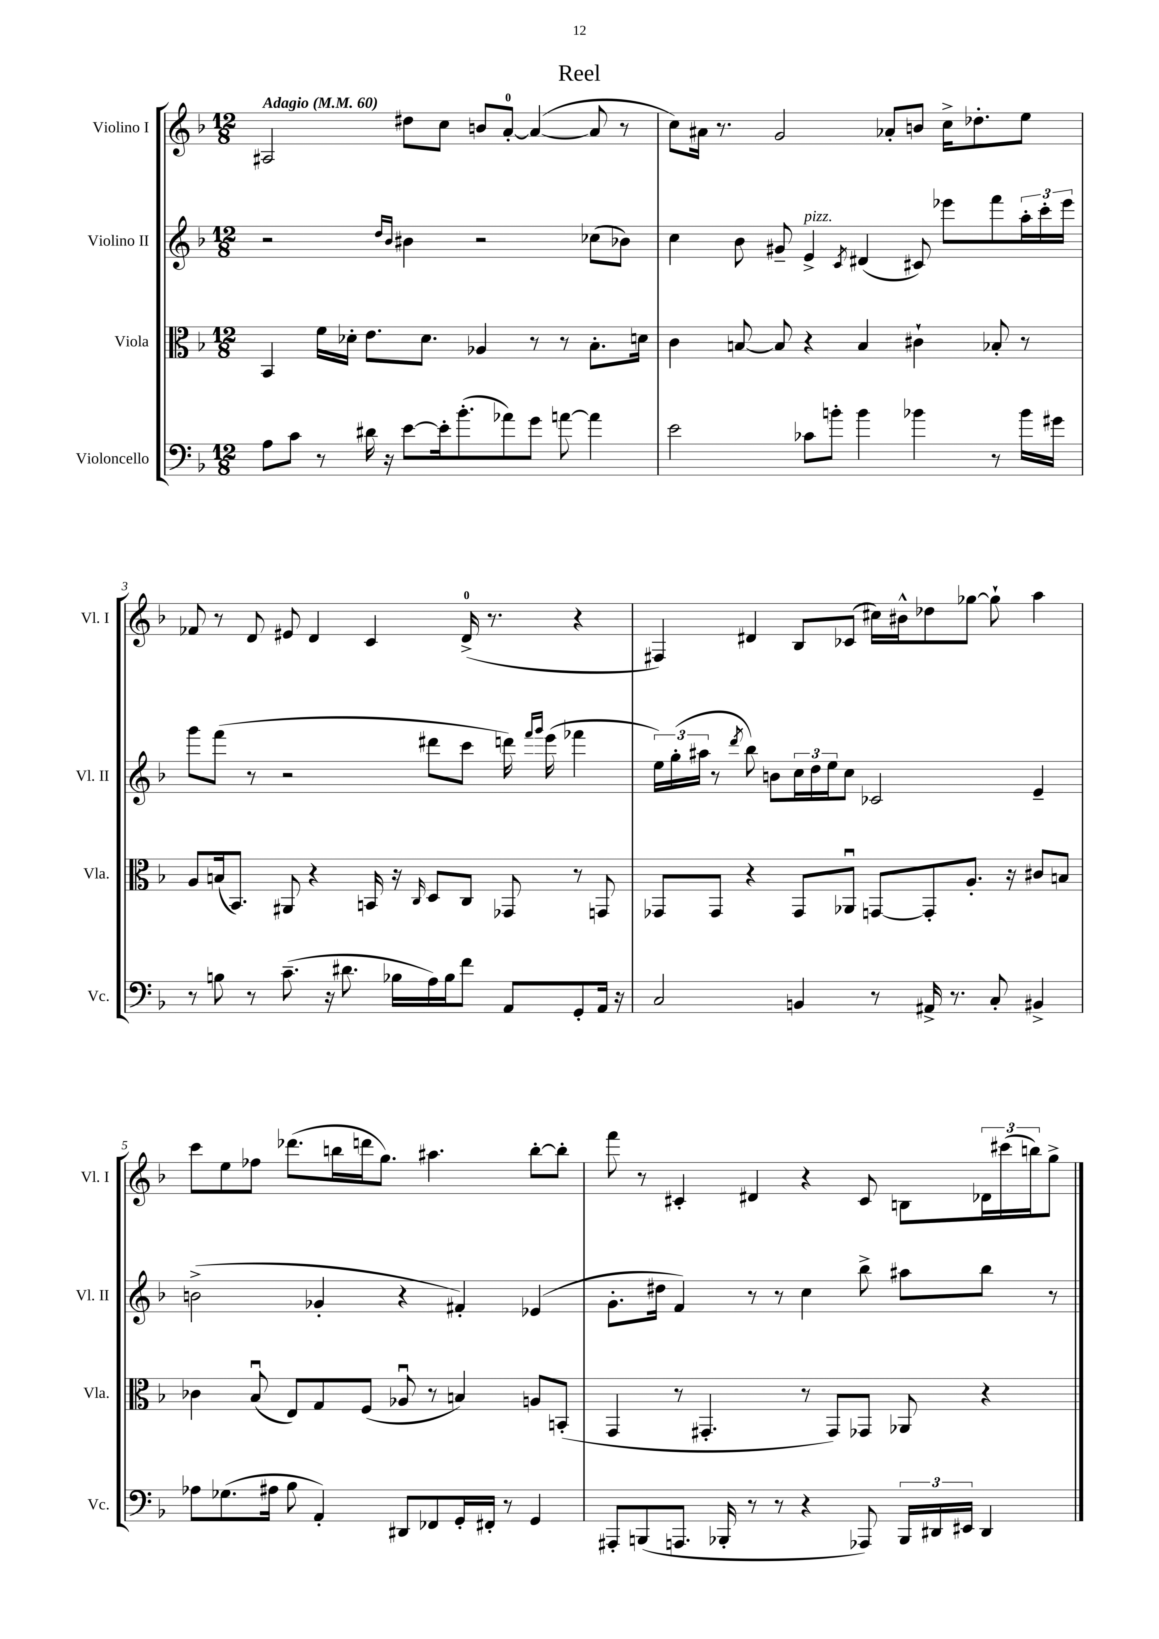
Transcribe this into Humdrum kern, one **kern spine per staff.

**kern	**kern	**kern	**kern
*staff4	*staff3	*staff2	*staff1
*clefF4	*clefC3	*clefG2	*clefG2
*k[b-]	*k[b-]	*k[b-]	*k[b-]
*M12/8	*M12/8	*M12/8	*M12/8
*MM60	*MM60	*MM60	*MM60
8A	4BB-	2r	2A#
8c	.	.	.
8r	16f	.	.
.	16d-'	.	.
16d#	8.e	.	.
16r	.	.	.
.	.	16qqdd	.
.	.	16qqb-	.
[8e	.	4b#	8dd#
.	8.d-	.	.
16e']	.	.	8cc
(8.b-'	.	.	.
.	4A-	2r	8b
8a-)	.	.	[8a'
8g	8r	.	(4a_
[8a	8r	.	.
4a]	8.B-'	(8cc-	8a]
.	.	8b-)	8r
.	16d	.	.
=	=	=	=
2e	4c	4cc	8cc)
.	.	.	16a#
.	.	.	8.r
.	[8B	8b-	.
.	8B]	8g#~	2g
8c-	4r	4e^	.
8b'	.	.	.
.	.	8qc	.
4b	4B	(4d#	.
.	.	.	8a-'
4b-	4c#`	8c#)	8b
.	.	8eee-	16cc^
.	.	.	8.dd-'
8r	8B-'	8fff	.
16b-	8r	24aa'	8ee
.	.	24ccc'	.
16g#	.	.	.
.	.	24eee-	.
=	=	=	=
8r	8A	8ggg	8f-
8B	(16B	(8fff	8r
.	8.BB-)	.	.
8r	.	8r	8d
(8.c~	8AA#	2r	8e#
.	4r	.	4d
16r	.	.	.
8.d#	.	.	.
.	16BB	.	4c
16B-	16r	.	.
.	16qqC	.	.
16A)	8D	8ddd#	.
16B-	.	.	.
8f	8C	8ccc	(16d^
.	.	.	8.r
8AA	8GG-	16ddd)	.
.	.	16qqfff	.
.	.	16qqggg	.
.	.	(16eee	.
8GG'	8r	4fff-	4r
16AA	8GG	.	.
16r	.	.	.
=	=	=	=
2C	8GG-	24ee)	4F#)
.	.	(24gg'	.
.	.	24aa#	.
.	8GG-	8r	.
.	.	8qddd	.
.	4r	8bb-)	4d#
.	.	8b	.
4BB	8GG-	24cc	8B-
.	.	24dd	.
.	.	24ee	.
.	8AA-u	8cc	(8c-
8r	[8GG	2c-	16cc#)
.	.	.	16b#^^
16AA#^	8GG']	.	8dd-
8.r	.	.	.
.	8.A'	.	[8gg-
8C'	.	.	8gg-`]
.	16r	.	.
4BB#^	8c#	4e~	4aa
.	8B	.	.
=	=	=	=
8A-	4c-	(2b^	8ccc
(8.G-	.	.	8ee
.	(8B-u	.	8ff-
16A#	.	.	.
8B-	8E)	.	(8.ddd-
4AA')	8G	4g-'	.
.	.	.	16bb
.	(8F	.	16ddd
.	.	.	8.gg)
8DD#	8A-u	4r	.
8FF-	8r	.	4.aa#
16GG'	4B)	4f#')	.
16FF#'	.	.	.
8r	.	.	.
4GG	8A	(4e-	[8bb'
.	(8BB'	.	8bb']
=	=	=	=
8AAA#'	4GG	8.g'	8fff
(8BBB	.	.	8r
.	.	16dd#	.
8.AAA	8r	4f)	4c#'
.	4.GG#'	.	.
16BBB-'	.	.	.
8r	.	8r	4d#
8r	.	8r	.
4r	8r	4cc	4r
.	8GG#)	.	.
8AAA-)	8GG-	8bb-^	8c#
24BBB-	8AA-	8aa#	8B
24DD#	.	.	.
24EE#	.	.	.
4DD#	4r	8bb-	24d-
.	.	.	(24ccc#
.	.	.	24bb)
.	.	8r	8gg^
==	==	==	==
*-	*-	*-	*-
